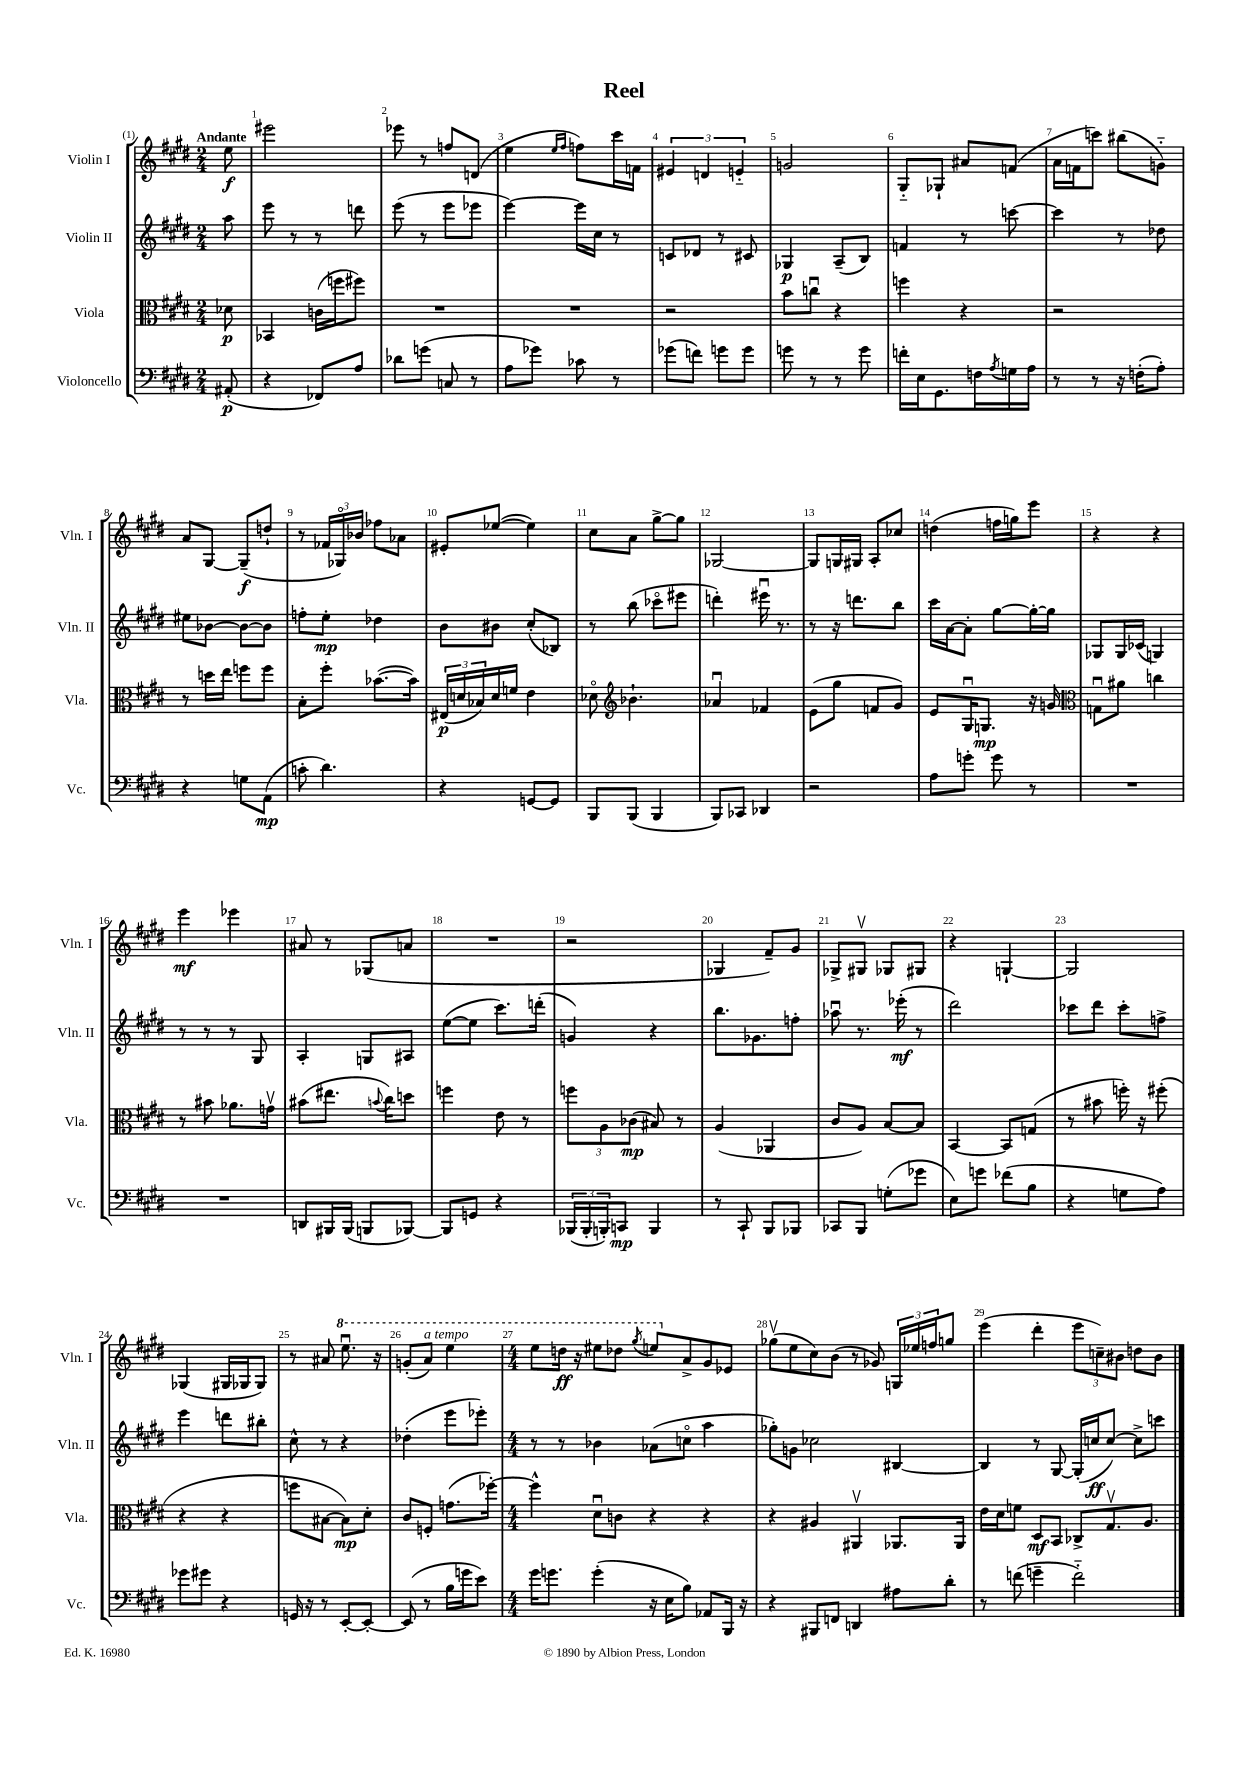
\header { title = "Reel" }
<<
\new StaffGroup <<
\new Staff = "s0" \with { instrumentName = "Violin I" shortInstrumentName = "Vln. I" } {
    \clef treble \key e \major \numericTimeSignature \time 2/4 \partial 8 \tempo "Andante"
    e''8\f |
    eis'''2 |
    ees'''8 r8 f''8 d'8( |
    e''4 \grace { e''16 fis''16 } f''8) cis'''16 f'16 |
    \tuplet 3/2 { eis'4 d'4 e'4-_ } |
    g'2 |
    gis8-_ ges8-! ais'8 f'8( |
    a'16 f'16 c'''8) bis''8( g'8-_) |
    a'8 gis8~ gis8--\f( d''8-! |
    r8 \tuplet 3/2 { fes'16 ges16\flageolet) bes'16 } fes''8 aes'8 |
    eis'8-. ees''8~( ees''4) |
    cis''8 a'8 gis''8~-> gis''8 |
    ges2~ |
    ges8 g16 gis16 a8-. ces''8 |
    d''4( f''16 g''16) e'''8 |
    r4 r4 |
    e'''4\mf ees'''4 |
    ais'8 r8 ges8( a'8 |
    R2 |
    r2 |
    ges4 fis'8--) gis'8 |
    ges8-> gis8\upbow ges8 gis8 |
    r4 g4~-! |
    g2 |
    ges4( gis16 ges16 ges8) |
    r8 ais'8 \ottava #1 e'''8.\downbow r16 |
    g''8-.( a''8^\markup { \italic "a tempo" }) e'''4 |
    \numericTimeSignature \time 4/4 e'''8 d'''16\ff r16 eis'''8 des'''8 \acciaccatura { gis'''8 } e'''8 \ottava #0 a'8-> gis'8 ees'8 |
    ges''8\upbow( e''8 cis''8) b'8( r8 ges'8) \tuplet 3/2 { g16 ees''16 f''16 } g''8 |
    e'''4( dis'''4-. \tuplet 3/2 { e'''8 c''8--) bis'8 } d''8 bis'8 \bar "|." |
}
\new Staff = "s1" \with { instrumentName = "Violin II" shortInstrumentName = "Vln. II" } {
    \clef treble \key e \major \numericTimeSignature \time 2/4 \partial 8
    a''8 |
    e'''8 r8 r8 d'''8 |
    e'''8( r8 e'''8 ees'''8 |
    e'''4~) e'''16 cis''16 r8 |
    c'8 des'8 r8 cis'8 |
    ges4\p a8--( b8) |
    f'4 r8 c'''8~ |
    c'''4 r8 des''8 |
    eis''8 bes'8~ bes'8~ bes'8 |
    f''8-. e''8-.\mp des''4 |
    b'8 bis'8 cis''8-.( bes8) |
    r8 b''8( ces'''8\flageolet eis'''8 |
    d'''4-.) eis'''16\downbow r8. |
    r8 r16 d'''8. b''8 |
    cis'''16 a'16~ a'8-. gis''8~ gis''16~-. gis''16 |
    ges8 ges16 ces'16( g4) |
    r8 r8 r8 gis8 |
    a4-. g8 ais8 |
    e''8~( e''8 cis'''8.) d'''16-.( |
    g'4) r4 |
    b''8. ges'8. f''8-. |
    aes''8\downbow r8. ees'''16-.\mf( r8 |
    dis'''2) |
    ces'''8 dis'''8 ces'''8-. f''8-> |
    e'''4 d'''8 bis''8-. |
    cis''8-^ r8 r4 |
    des''4-.( e'''8 ees'''8-.) |
    \numericTimeSignature \time 4/4 r8 r8 bes'4 aes'8( c''8\flageolet a''4 |
    ges''8-.) g'8 ces''2 bis4~ |
    bis4 r8 gis8~ gis16-.( c''16\ff c''8~) c''8-> c'''8 \bar "|." |
}
\new Staff = "s2" \with { instrumentName = "Viola" shortInstrumentName = "Vla." } {
    \clef alto \key e \major \numericTimeSignature \time 2/4 \partial 8
    des'8\p |
    bes,4 c'16( f''16 fis''8) |
    R2 |
    R2 |
    r2 |
    b'8 c''8\downbow r4 |
    f''4 r4 |
    r2 |
    r8 d''16 e''16 f''8 f''8 |
    b8-. fis''8-. bes'8.~( bes'16) |
    \tuplet 3/2 { eis16\p( d'16 bes16) } d'16 f'16 e'4 |
    des'8\flageolet \clef treble bes'4.-! |
    aes'4\downbow fes'4 |
    e'8( gis''8 f'8 gis'8) |
    e'8 gis16\downbow g8.\mp r16 g'16 |
    \clef alto g8\downbow ais'8 c''4 |
    r8 bis'8 aes'8. g'16\upbow |
    bis'8( eis''8. \appoggiatura { b'8 } cis''16) d''8 |
    f''4 e'8 r8 |
    \tuplet 3/2 { f''8 a8 ces'8\mp( } bis8) r8 |
    a4( aes,4 |
    cis'8 a8) b8~ b8 |
    b,4~ b,8 g8( |
    r8 bis'8 f''16-.) r16 fis''8-.( |
    r4 r4 |
    f''8 bis8~ bis8\mp) dis'8-. |
    cis'8 f8-. g'8.( fes''16~-.) |
    \numericTimeSignature \time 4/4 fes''4-^ dis'8\downbow c'8 r4 r4 |
    r4 ais4 ais,4\upbow aes,8. aes,16 |
    e'16 dis'16 f'8 dis8\mf b,8 ces8-> gis8.\upbow a8. \bar "|." |
}
\new Staff = "s3" \with { instrumentName = "Violoncello" shortInstrumentName = "Vc." } {
    \clef bass \key e \major \numericTimeSignature \time 2/4 \partial 8
    ais,8-.\p( |
    r4 fes,8) a8 |
    des'8 g'8( c8 r8 |
    a8 ges'8) ces'8 r8 |
    ges'8( f'8) g'8 g'8 |
    g'8 r8 r8 g'8 |
    f'16-. e16 gis,8. f16 \acciaccatura { a8 } g16 a16 |
    r8 r8 r16 f16-.( a8-.) |
    r4 g8 a,8\mp( |
    c'8-. dis'4.) |
    r4 g,8~ g,8 |
    b,,8 b,,8( b,,4 |
    b,,8) ces,8 des,4 |
    r2 |
    a8 g'8-. g'8 r8 |
    R2 |
    R2 |
    d,8 bis,,16 bis,,16( b,,8 bes,,8~) |
    bes,,8 g,8 r4 |
    \tuplet 3/2 { bes,,16( bes,,16-. b,,16-.) } c,8\mp b,,4 |
    r8 cis,8-! b,,8 bes,,8 |
    ces,8 b,,8 g8-.( ges'8 |
    e8) g'8 fes'8( b8 |
    r4 g8 a8) |
    ges'8 gis'8 r4 |
    g,16 r16 r8 e,8~-. e,8~-. |
    e,8( r8 b16 g'16 e'8) |
    \numericTimeSignature \time 4/4 gis'16 g'8. g'4-.( r16 e16 b8) aes,8 b,,16 r16 |
    r4 bis,,8 f,8 d,4 ais8 dis'8-. |
    r8 f'8( g'4-- f'2-_) \bar "|." |
}
>>
>>
\layout { \context { \Score \override BarNumber.break-visibility = ##(#f #t #t) barNumberVisibility = #all-bar-numbers-visible } }
